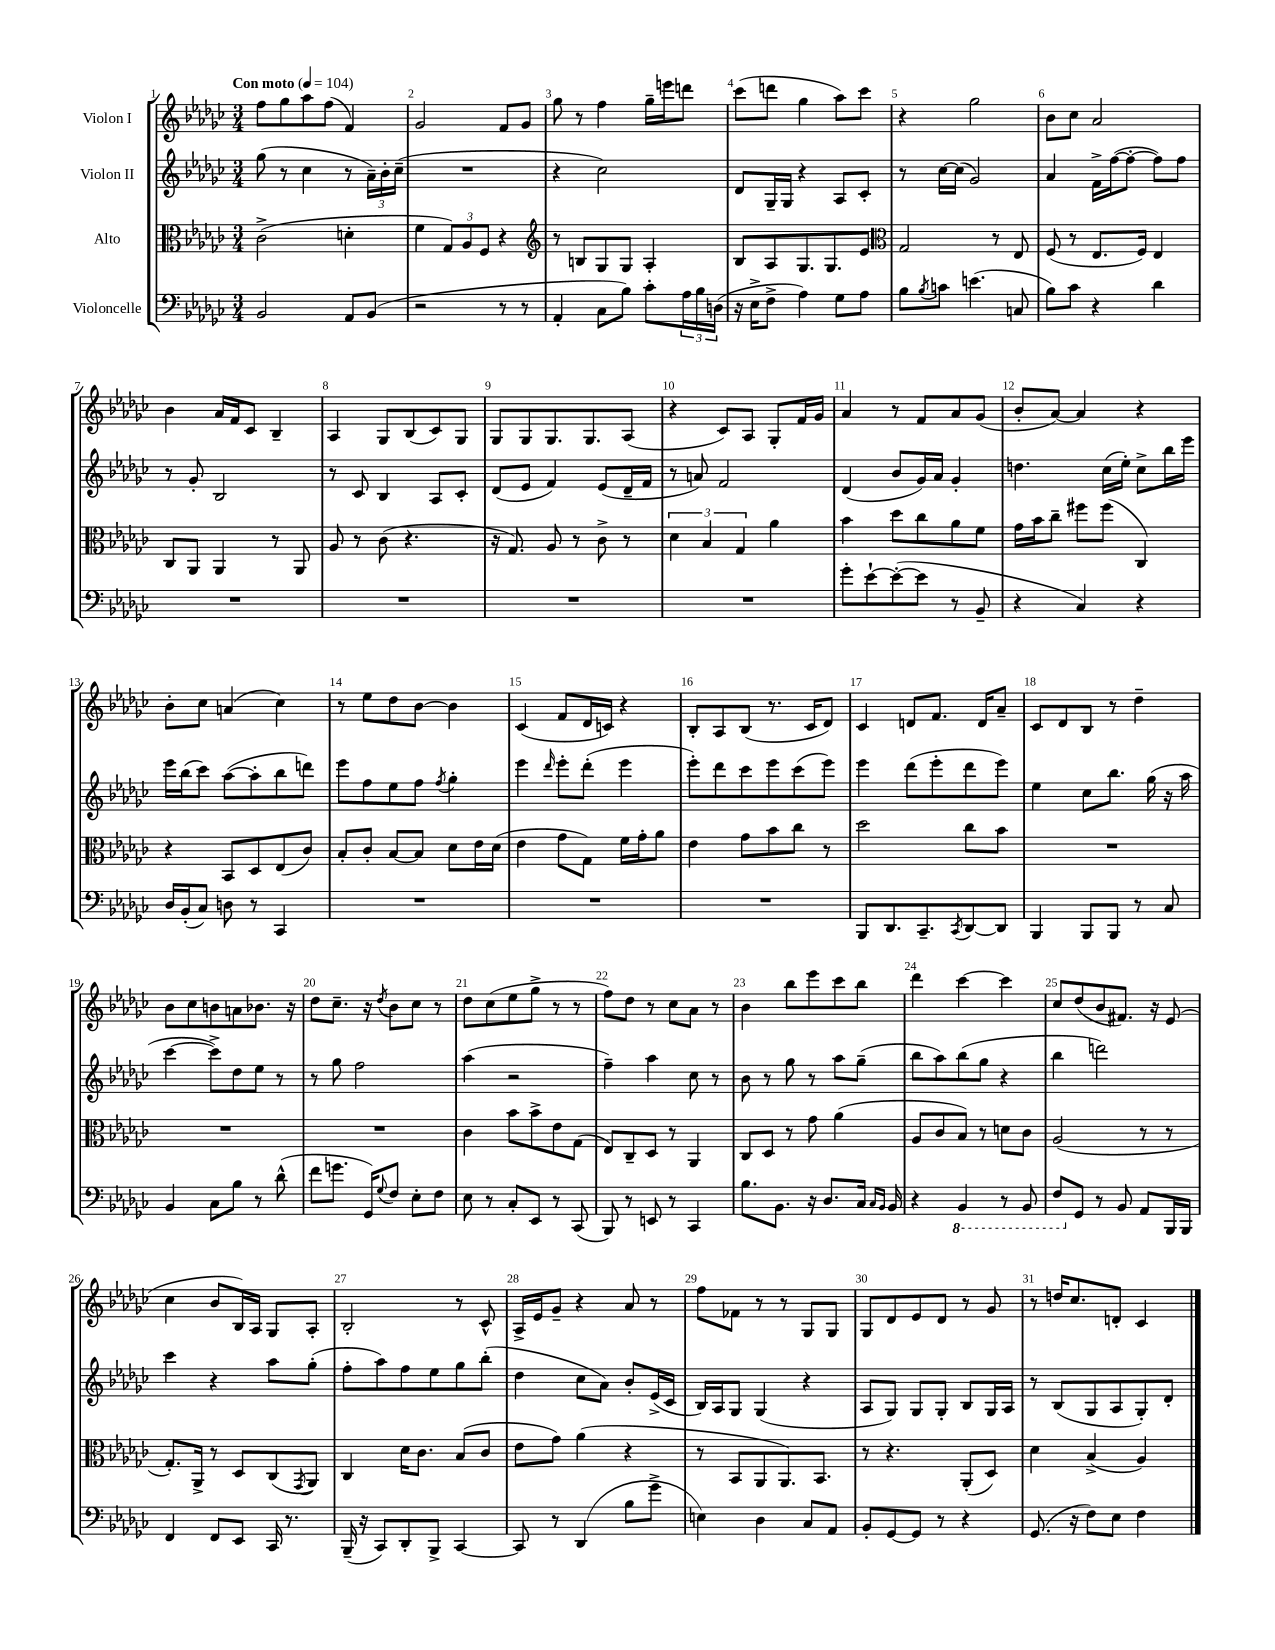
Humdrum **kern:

**kern	**kern	**kern	**kern
*staff4	*staff3	*staff2	*staff1
*clefF4	*clefC3	*clefG2	*clefG2
*k[b-e-a-d-g-c-]	*k[b-e-a-d-g-c-]	*k[b-e-a-d-g-c-]	*k[b-e-a-d-g-c-]
*M3/4	*M3/4	*M3/4	*M3/4
*MM104	*MM104	*MM104	*MM104
2BB-	(2c-^	(8gg-	8ff
.	.	8r	8gg-
.	.	4cc-	8aa-
.	.	.	(8ff
8AA-	4d'	8r	4f)
(8BB-	.	24a-~)	.
.	.	24b-'	.
.	.	(24cc-~	.
=	=	=	=
2r	4f	2.r	2g-
.	12G-)	.	.
.	12A-	.	.
.	12F	.	.
8r	4r	.	8f
8r	.	.	8g-
=	=	=	=
*	*clefG2	*	*
4AA-'	8r	4r	8gg-
.	8B	.	8r
8C-	8G-	2cc-)	4ff
8B-)	8G-	.	.
8c-'	4A-'	.	16gg-~
.	.	.	16eee
24A-	.	.	8ddd
24B-	.	.	.
(24D	.	.	.
=	=	=	=
16r	8B-	8d-	(8ccc-
16E-^	.	.	.
8F^	8A-	16G-~	8ddd
.	.	16G-	.
4A-)	8.G-	4r	4gg-
.	8.G-	.	.
8G-	.	8A-	8aa-)
8A-	8e-	8c-'	8ccc-
=	=	=	=
*	*clefC3	*	*
8B-	2G-	8r	4r
8qB-	.	.	.
8c	.	[16cc-	.
.	.	(16cc-]	.
(4.e	.	2g-)	2gg-
.	8r	.	.
8C	8E-	.	.
=	=	=	=
8B-)	(8F	4a-	8b-
8c-	8r	.	8cc-
4r	8.E-	16f^	2a-
.	.	([16ff	.
.	.	8ff'_	.
.	16F)	.	.
4d-	4E-	8ff])	.
.	.	8ff	.
=	=	=	=
2.r	8C-	8r	4b-
.	8AA-	8g-'	.
.	4AA-	2B-	16a-
.	.	.	16f
.	.	.	8c-
.	8r	.	4B-~
.	8AA-	.	.
=	=	=	=
2.r	8A-	8r	4A-
.	8r	8c-	.
.	(8c-	4B-	8G-
.	4.r	.	(8B-
.	.	8A-	8c-)
.	.	8c-'	8G-
=	=	=	=
2.r	16r	(8d-	8G-
.	8.G-)	.	.
.	.	8e-	8G-
.	8A-	4f)	8.G-
.	8r	.	.
.	.	.	8.G-
.	8c-^	(8e-	.
.	8r	16d-~	(8A-
.	.	16f	.
=	=	=	=
2.r	6d-	8r	4r
.	.	8a)	.
.	6B-	.	.
.	.	2f	8c-)
.	6G-	.	.
.	.	.	8A-
.	4a-	.	8G-'
.	.	.	16f
.	.	.	16g-
=	=	=	=
8g-'	4b-	(4d-	4a-
[8e-`	.	.	.
(8e-'_	8dd-	8b-	8r
8e-]	8cc-	16g-)	8f
.	.	16a-	.
8r	8a-	4g-'	8a-
8BB-~	8f	.	(8g-
=	=	=	=
4r	16g-	4.dd	8b-'
.	16b-	.	.
.	8cc-~	.	[8a-)
4C-)	8ff#	.	4a-]
.	(8ff#	(16cc-	.
.	.	16ee-')	.
4r	4C-)	8cc-^	4r
.	.	16bb-	.
.	.	16eee-	.
=	=	=	=
16D-	4r	16eee-	8b-'
(16BB-'	.	(16bb-	.
8C-)	.	8ccc-)	8cc-
8D	8BB-	([8aa-	(4a
8r	8D-	8aa-']	.
4CC-	(8E-	8bb-	4cc-)
.	8c-)	8ddd)	.
=	=	=	=
2.r	8B-'	8eee-	8r
.	8c-'	8ff	8ee-
.	[8B-	8ee-	8dd-
.	8B-]	8ff	[8b-
.	.	8qff	.
.	8d-	4gg-'	4b-]
.	16e-	.	.
.	(16d-	.	.
=	=	=	=
2.r	4e-	4eee-	(4c-
.	.	16qqddd-	.
.	8g-	8eee-'	8f
.	8G-)	(8ddd-'	16d-
.	.	.	16c)
.	16f	4eee-	4r
.	16g-'	.	.
.	8a-	.	.
=	=	=	=
2.r	4e-	8eee-')	8B-'
.	.	8ddd-	8A-
.	8g-	8ccc-	(8B-
.	8b-	8eee-	8.r
.	8cc-	(8ccc-	.
.	.	.	16c-
.	8r	8eee-)	8d-)
=	=	=	=
8BBB-	2dd-	4eee-	4c-
8.DD-	.	.	.
.	.	(8ddd-	8d
8.CC-~	.	.	.
.	.	8eee-'	8.f
8qCC-	.	.	.
[8DD-	8cc-	8ddd-	.
.	.	.	16d
8DD-]	8b-	8eee-)	8a-~
=	=	=	=
4BBB-	2.r	4ee-	8c-
.	.	.	8d-
8BBB-	.	8cc-	8B-
8BBB-	.	8.bb-	8r
8r	.	.	4dd-~
.	.	(16gg-	.
8C-	.	16r	.
.	.	16aa-	.
=	=	=	=
4BB-	2.r	[4ccc-	8b-
.	.	.	8cc-
8C-	.	8ccc-^])	8b
8B-	.	8dd-	8a
8r	.	8ee-	8.b-
(8d-^^	.	8r	.
.	.	.	16r
=	=	=	=
8f	2.r	8r	8dd-
8.g	.	8gg-	8.cc-~
.	.	2ff	.
16GG-)	.	.	16r
8qqG-	.	.	8qdd-
8F	.	.	8b-
8E-'	.	.	8cc-
8F	.	.	8r
=	=	=	=
8E-	4c-	(4aa-	8dd-
8r	.	.	(8cc-
8C-'	8b-	2r	8ee-
8EE-	8b-^	.	8gg-^
8r	8e-	.	8r
(8CC-	(8G-	.	8r
=	=	=	=
8BBB-)	8E-)	4ff~)	8ff)
8r	8C-~	.	8dd-
8EE	8D-	4aa-	8r
8r	8r	.	8cc-
4CC-	4AA-	8cc-	8a-
.	.	8r	8r
=	=	=	=
8.B-	8C-	8b-	4b-
.	8D-	8r	.
8.BB-	.	.	.
.	8r	8gg-	8bb-
16r	8g-	8r	8eee-
8.D-	.	.	.
.	(4a-	8aa-	8ccc-
16C-	.	(8gg-~	8bb-
16qqC-	.	.	.
16qqBB-	.	.	.
16BB-	.	.	.
=	=	=	=
4r	8A-	8bb-	4ddd-
.	8c-	8aa-)	.
4BBB-	8B-)	(8bb-	[4ccc-
.	8r	8gg-	.
8r	8d	4r	4ccc-]
8BBB-	8c-	.	.
=	=	=	=
8FF	(2A-	4bb-	8cc-
8GG-	.	.	(8dd-
8r	.	2ddd)	8b-
8BB-	.	.	8.f#)
8AA-	8r	.	.
.	.	.	16r
16BBB-	8r	.	(8e-
16BBB-	.	.	.
=	=	=	=
4FF	8.G-')	4ccc-	4cc-
.	16AA-^	.	.
8FF	8r	4r	8b-
8EE-	8D-	.	16B-)
.	.	.	16A-
16CC-	(8C-	8aa-	8G-
8.r	.	.	.
.	8qGG-	.	.
.	8AA-)	(8gg-'	8A-'
=	=	=	=
(16BBB-~	4C-	8ff'	2B-'
16r	.	.	.
8CC-)	.	8aa-)	.
8DD-'	16d-	8ff	.
.	8.c-	.	.
8BBB-^	.	8ee-	.
[4CC-	(8B-	8gg-	8r
.	8c-	(8bb-'	8c-^^
=	=	=	=
8CC-]	8e-	4dd-	16A-^
.	.	.	16e-
8r	8g-)	.	8g-~
(4DD-	(4a-	8cc-	4r
.	.	8a-)	.
8B-	4r	8b-'	8a-
8g-^	.	(16e-^	8r
.	.	16c-	.
=	=	=	=
4E)	8r	16B-)	8ff
.	.	16A-	.
.	8BB-	8G-	8f-
4D-	8AA-	(4G-	8r
.	8.AA-)	.	8r
8C-	.	4r	8G-
.	8.BB-	.	.
8AA-	.	.	8G-
=	=	=	=
8BB-'	8r	8A-	8G-
[8GG-	4.r	8G-)	8d-
8GG-]	.	8G-	8e-
8r	.	8G-'	8d-
4r	(8AA-'	8B-	8r
.	8D-)	16G-	8g-
.	.	16A-	.
=	=	=	=
(8.GG-	4d-	8r	8r
.	.	(8B-	16dd
16r	.	.	8.cc-
8F)	(4B-^	8G-	.
8E-	.	8A-	8d'
4F	4A-)	8G-')	4c-
.	.	8d-'	.
==	==	==	==
*-	*-	*-	*-
